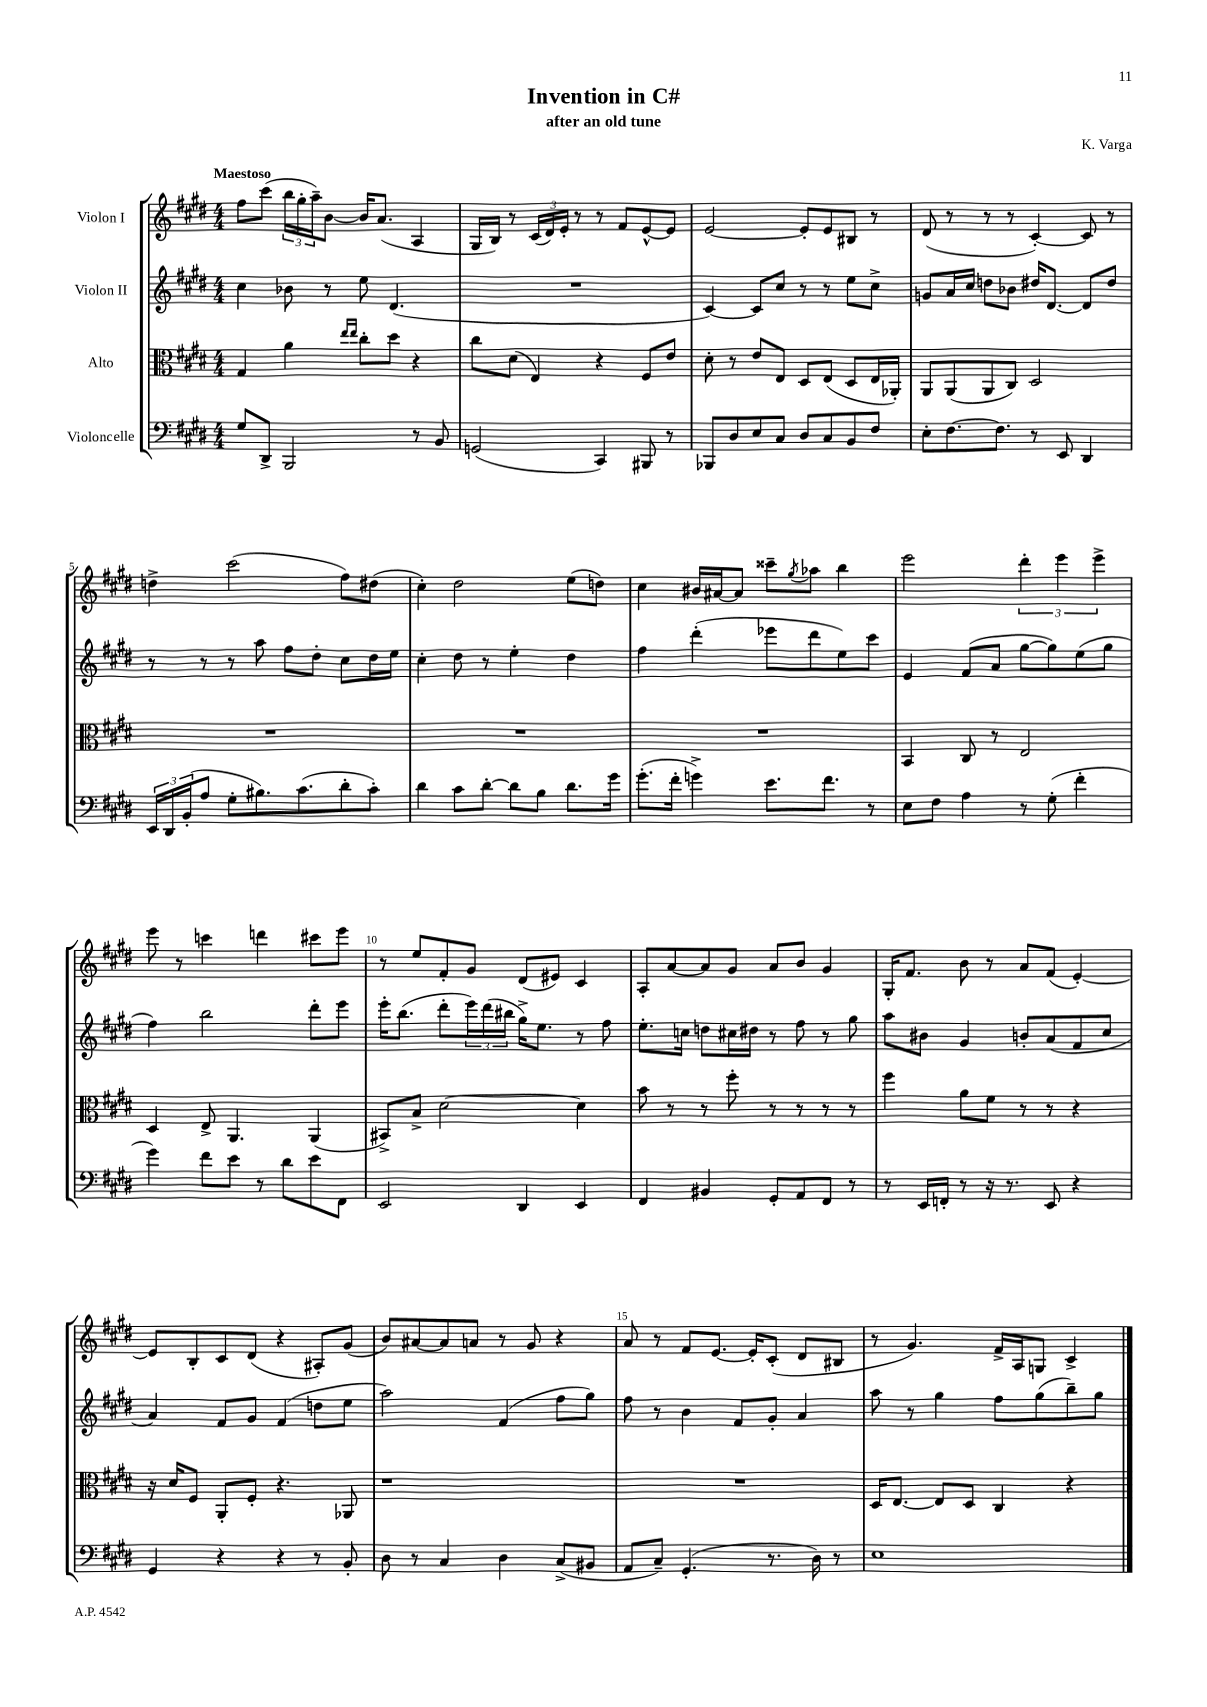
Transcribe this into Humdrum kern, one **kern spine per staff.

**kern	**kern	**kern	**kern
*part4	*part3	*part2	*part1
*staff4	*staff3	*staff2	*staff1
*I"Violoncelle	*I"Alto	*I"Violon II	*I"Violon I
*clefF4	*clefC3	*clefG2	*clefG2
*k[f#c#g#d#]	*k[f#c#g#d#]	*k[f#c#g#d#]	*k[f#c#g#d#]
*M4/4	*M4/4	*M4/4	*M4/4
=1	=1	=1	=1
!	!	!	!LO:TX:a:B:t=Maestoso
8G#/L	4G#/	4cc#\	8ff#\L
8DD#^/J	.	.	(8ccc#\J
2BBB/	4a\	8b-X\	24bb\LL
.	.	.	24gg#'\
.	.	.	24aa~\J)
.	.	8r	[8b\J
.	16qqee/LL	.	.
.	16qqee/JJ	.	.
.	8cc#'\L	8ee\	16b/KL]
.	.	.	(8.a/J
.	8dd#\J	(4.d#/	.
8r	4r	.	4A/
8BB/	.	.	.
=2	=2	=2	=2
(2GGn/	8cc#\L	1r	16G#/LL
.	.	.	16B/JJ)
.	(8d#\J	.	8r
.	4E/)	.	(24c#/LL
.	.	.	24d#/)
.	.	.	24e'/JJ
.	.	.	8r
4CC#/)	4r	.	8r
.	.	.	8f#/L
8BBB#X/	8F#/L	.	[8e^^/
8r	8e/J	.	8e/J]
=3	=3	=3	=3
8BBB-X/L	8d#'\	[4c#/)	[2e/
8D#/	8r	.	.
8E/	8e/L	8c#/L]	.
8C#/J	8E/J	8cc#/J	.
8D#/L	8D#/L	8r	8e'/L]
8C#/	(8E/J	8r	8e/
8BB/	8D#/L	8ee\L	8B#X/J
8F#/J	16E/L	8cc#^\J	8r
.	16AA-X'/JJ)	.	.
=4	=4	=4	=4
8E'\L	8AA/L	8gn/L	(8d#/
[8.F#\	(8AA/	16a/L	8r
.	.	16cc#/JJ	.
.	8AA/	8ddn\L	8r
8.F#\J]	.	.	.
.	8C#/J)	8b-X\J	8r
8r	2D#/	16dd#X/KL	[4c#'/)
.	.	[8.d#/J	.
8EE/	.	.	.
4DD#/	.	8d#/L]	8c#/]
.	.	8dd#/J	8r
!!LO:LB:g=z
=5	=5	=5	=5
24EE/LL	1r	8r	4ddn^\
24DD#/	.	.	.
(24BB'/J	.	.	.
8A/J	.	8r	.
8G#'\L	.	8r	(2ccc#\
8.B#X\)	.	8aa\	.
.	.	8ff#\L	.
(8.c#\	.	.	.
.	.	8dd#'\J	.
8d#'\	.	8cc#\L	8ff#\L)
8c#'\J)	.	16dd#\L	(8dd#X\J
.	.	16ee\JJ	.
=6	=6	=6	=6
4d#\	1r	4cc#'\	4cc#'\)
8c#\L	.	8dd#\	2dd#\
[8d#'\J	.	8r	.
8d#\L]	.	4ee'\	.
8B\J	.	.	.
8.d#\L	.	4dd#\	(8ee\L
.	.	.	8ddn\J)
16g#\Jk	.	.	.
=7	=7	=7	=7
(8.g#'\L	1r	4ff#\	4cc#\
16f#'\Jk	.	.	.
4gn^\)	.	(4ddd#'\	16b#X/LL
.	.	.	[16a#X/J
.	.	.	8a#/J]
8.e\L	.	8eee-X\L	8ccc##X~\L
.	.	.	8qgg#/
.	.	8ddd#\	8aa-X\J
8.f#\J	.	.	.
.	.	8ee\)	4bb\
8r	.	8ccc#\J	.
=8	=8	=8	=8
8E\L	4BB/	4e/	2eee\
8F#\J	.	.	.
4A\	8C#/	(8f#/L	.
.	8r	8a/J	.
8r	2E/	[8gg#\L	6ddd#'\
(8G#'\	.	8gg#\])	.
.	.	.	6eee\
4f#'\	.	(8ee\	.
.	.	.	6eee^\
.	.	8gg#\J	.
!!LO:LB:g=z
=9	=9	=9	=9
4g#\)	4D#/	4ff#\)	8eee\
.	.	.	8r
8f#\L	8E^/	2bb\	4cccn\
8e\J	4.AA/	.	.
8r	.	.	4dddn\
8d#\L	.	.	.
8e\	(4AA/	8ddd#'\L	8ccc#X\L
8FF#\J	.	8eee\J	8eee\J
=10	=10	=10	=10
2EE/	8BB#X^/L)	16eee'\KL	8r
.	.	(8.bb\J	.
.	8B^/J	.	8ee/L
.	[2d#\	8ddd#'\L	8f#'/
.	.	24eee\L)	8g#/J
.	.	(24ddd#\	.
.	.	24bb#X\JJ	.
4DD#/	.	16gg#^\KL)	(8d#/L
.	.	8.ee\J	.
.	.	.	8e#X/J)
4EE/	4d#\]	8r	4c#/
.	.	8ff#\	.
=11	=11	=11	=11
4FF#/	8b\	8.ee'\L	8A'/L
.	8r	.	[8a/
.	.	16ccn\Jk	.
4BB#X/	8r	8ddn\L	8a/]
.	8ff#'\	16cc#X\L	8g#/J
.	.	16dd#X\JJ	.
8GG#'/L	8r	8r	8a/L
8AA/	8r	8ff#\	8b/J
8FF#/J	8r	8r	4g#/
8r	8r	8gg#\	.
=12	=12	=12	=12
8r	4ff#\	8aa\L	16G#'/KL
.	.	.	8.f#/J
16EE/LL	.	8b#X\J	.
16FFn'/JJ	.	.	.
8r	8a\L	4g#/	8b\
16r	8f#\J	.	8r
8.r	.	.	.
.	8r	8bn'/L	8a/L
8EE/	8r	(8a/	(8f#/J
4r	4r	8f#/	[4e'/)
.	.	8cc#/J	.
!!LO:LB:g=z
=13	=13	=13	=13
4GG#/	16r	4a/)	8e/L]
.	16d#/KL	.	.
.	8F#/J	.	8B'/
4r	8AA'/L	8f#/L	8c#/
.	8F#'/J	8g#/J	(8d#/J
4r	4.r	(4f#/	4r
8r	.	8ddn\L	8A#X'/L)
8BB'/	8AA-X/	8ee\J	(8g#/J
=14	=14	=14	=14
8D#\	1r	2aa\)	8b/L)
8r	.	.	[8a#X/
4C#/	.	.	8a#/]
.	.	.	8an/J
4D#\	.	(4f#/	8r
.	.	.	8g#/
(8C#^/L	.	8ff#\L	4r
8BB#X/J	.	8gg#\J)	.
=15	=15	=15	=15
8AA/L	1r	8ff#\	8a/
8C#~/J)	.	8r	8r
(4.GG#'/	.	4b\	8f#/L
.	.	.	[8.e/J
.	.	8f#/L	.
.	.	.	16e'/KL]
8.r	.	8g#'/J	(8c#'/J
.	.	4a/	8d#/L
16D#\)	.	.	.
8r	.	.	8B#X/J
=16	=16	=16	=16
1E	16D#/KL	8aa\	8r
.	[8.E/J	.	.
.	.	8r	4.g#/)
.	8E/L]	4gg#\	.
.	8D#/J	.	.
.	4C#/	8ff#\L	16f#^/LL
.	.	.	16A/J
.	.	(8gg#\	8Gn/J
.	4r	8bb~\)	4c#^/
.	.	8gg#\J	.
==	==	==	==
*-	*-	*-	*-
